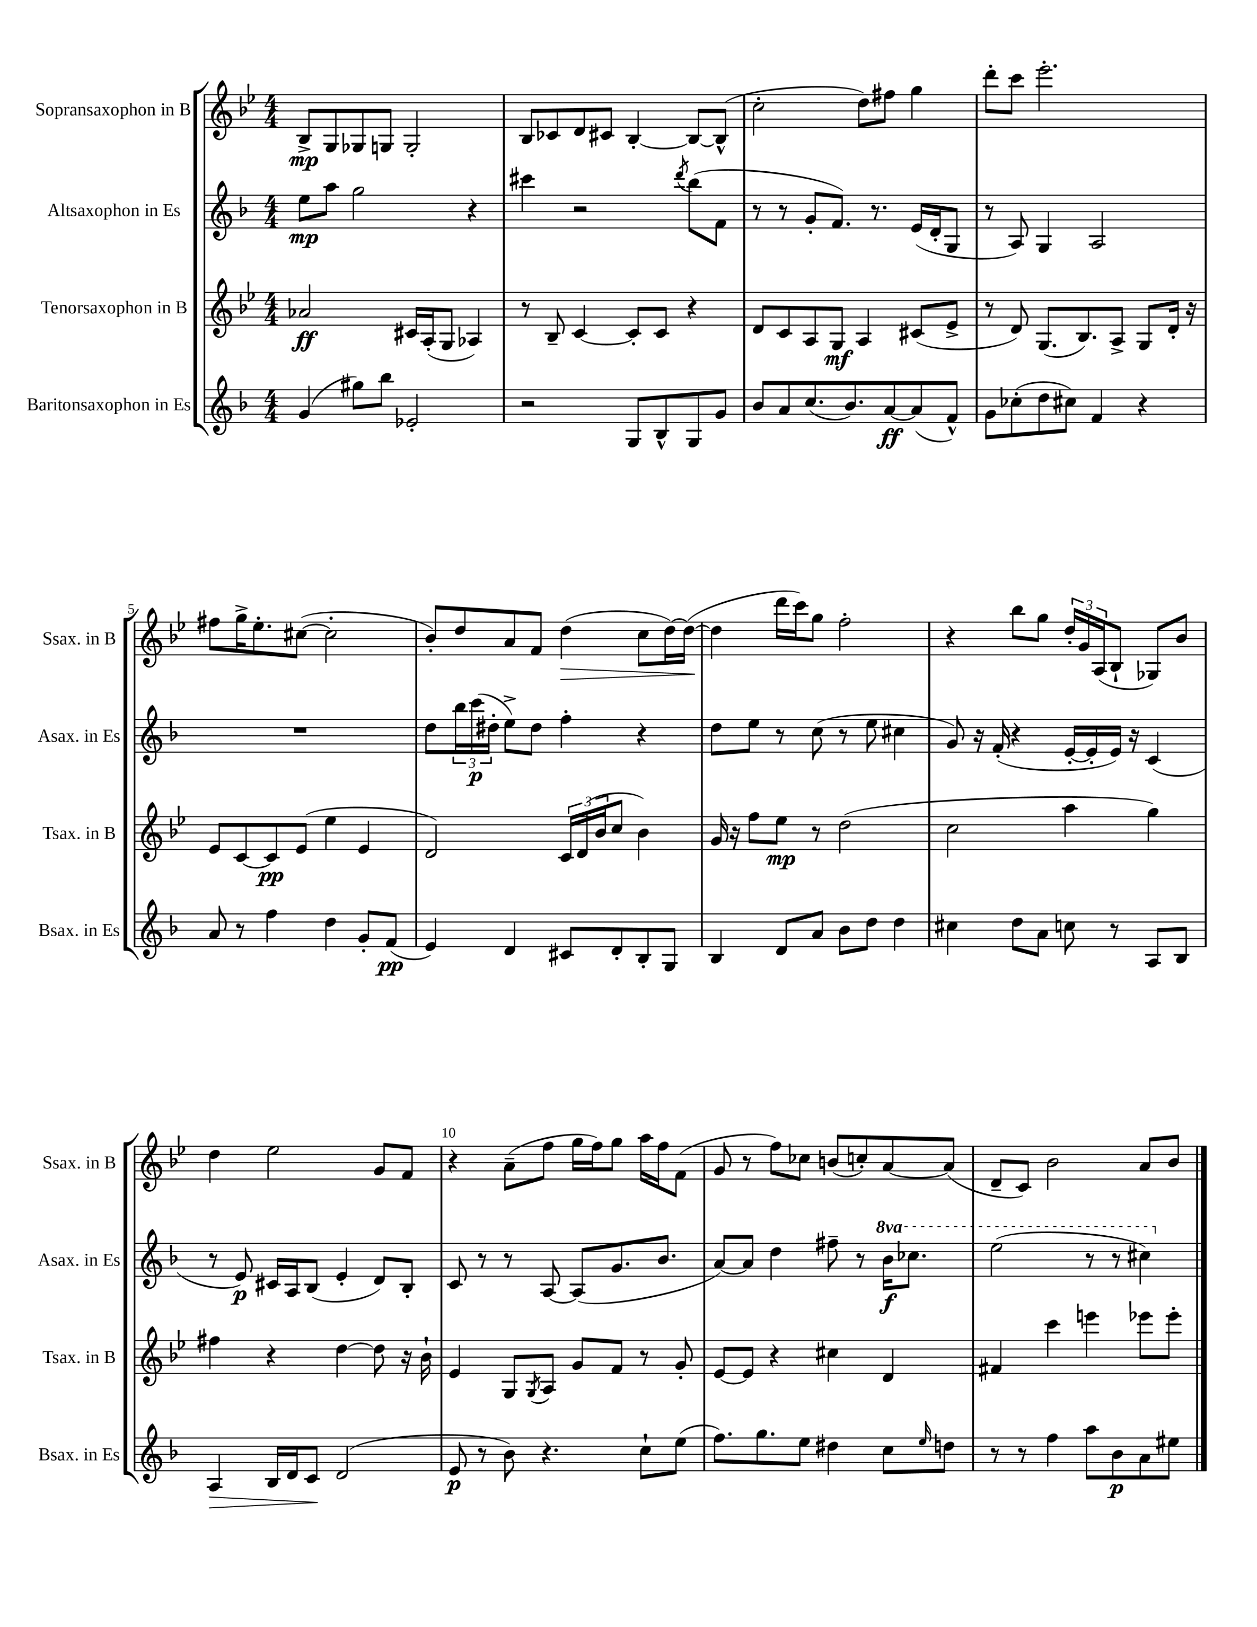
<<
\new StaffGroup <<
\new Staff = "s0" \with { instrumentName = "Sopransaxophon in B" shortInstrumentName = "Ssax. in B" } {
    \clef treble \key bes \major \numericTimeSignature \time 4/4
    bes8->\mp g8 ges8 g8 g2-. |
    bes8 ces'8 d'8 cis'8 bes4~-. bes8~ bes8-^( |
    c''2-. d''8) fis''8 g''4 |
    d'''8-. c'''8 ees'''2.-. |
    fis''8 g''16-> ees''8.-. cis''8~( cis''2-. |
    bes'8-.) d''8 a'8 f'8 d''4\>( c''8 d''16~) d''16~( |
    d''4\! d'''16 c'''16) g''8 f''2-. |
    r4 bes''8 g''8 \tuplet 3/2 { d''16-. g'16 a16( } bes8-! ges8) bes'8 |
    d''4 ees''2 g'8 f'8 |
    r4 a'8--( f''8 g''16 f''16) g''8 a''16 f''16 f'8( |
    g'8 r8 f''8) ces''8 b'8( c''8-.) a'8~ a'8( |
    d'8-- c'8) bes'2 a'8 bes'8 \bar "|." |
}
\new Staff = "s1" \with { instrumentName = "Altsaxophon in Es" shortInstrumentName = "Asax. in Es" } {
    \clef treble \key f \major \numericTimeSignature \time 4/4 \set Staff.ottavationMarkups = #ottavation-simple-ordinals
    e''8\mp a''8 g''2 r4 |
    cis'''4 r2 \acciaccatura { d'''8 } bes''8( f'8 |
    r8 r8 g'8-. f'8.) r8. e'16( d'16-. g8 |
    r8 a8) g4 a2 |
    R1 |
    d''8 \tuplet 3/2 { bes''16 c'''16\p( dis''16-. } e''8->) dis''8 f''4-. r4 |
    d''8 e''8 r8 c''8( r8 e''8 cis''4 |
    g'8) r16 f'16-.( r4 e'16~-. e'16-. e'16) r16 c'4( |
    r8 e'8\p) cis'16 a16 bes8( e'4-. d'8) bes8-. |
    c'8 r8 r8 a8~ a8( g'8. bes'8. |
    a'8~) a'8 d''4 fis''8-- r8 \ottava #1 bes''16\f ces'''8. |
    e'''2( r8 r8 cis'''4) \ottava #0 \bar "|." |
}
\new Staff = "s2" \with { instrumentName = "Tenorsaxophon in B" shortInstrumentName = "Tsax. in B" } {
    \clef treble \key bes \major \numericTimeSignature \time 4/4
    aes'2\ff cis'16 a16-.( g8 aes4) |
    r8 bes8-- c'4~ c'8-. c'8 r4 |
    d'8 c'8 a8 g8\mf a4 cis'8( ees'8-> |
    r8 d'8) g8.( bes8.) a8-> g8 d'16-. r16 |
    ees'8 c'8~ c'8\pp ees'8( ees''4 ees'4 |
    d'2) \tuplet 3/2 { c'16 d'16( bes'16 } c''8 bes'4) |
    g'16 r16 f''8 ees''8\mp r8 d''2( |
    c''2 a''4 g''4) |
    fis''4 r4 d''4~ d''8 r16 bes'16-! |
    ees'4 g8 \acciaccatura { g8 } a8 g'8 f'8 r8 g'8-. |
    ees'8~ ees'8 r4 cis''4 d'4 |
    fis'4 c'''4 e'''4 ees'''8 ees'''8-. \bar "|." |
}
\new Staff = "s3" \with { instrumentName = "Baritonsaxophon in Es" shortInstrumentName = "Bsax. in Es" } {
    \clef treble \key f \major \numericTimeSignature \time 4/4
    g'4( gis''8) bes''8 ees'2-. |
    r2 g8 bes8-^ g8 g'8 |
    bes'8 a'8 c''8.( bes'8.) a'8~\ff a'8( f'8-^) |
    g'8 ces''8-.( d''8 cis''8) f'4 r4 |
    a'8 r8 f''4 d''4 g'8-. f'8\pp( |
    e'4) d'4 cis'8 d'8-. bes8-. g8 |
    bes4 d'8 a'8 bes'8 d''8 d''4 |
    cis''4 d''8 a'8 c''8 r8 a8 bes8 |
    a4\> bes16 d'16 c'8\! d'2( |
    e'8\p r8 bes'8) r4. c''8-! e''8( |
    f''8.) g''8. e''8 dis''4 c''8 \grace { e''16 } d''8 |
    r8 r8 f''4 a''8 bes'8\p a'8 eis''8 \bar "|." |
}
>>
>>
\layout { \context { \Score \override BarNumber.break-visibility = ##(#f #t #t) barNumberVisibility = #(every-nth-bar-number-visible 5) } }
